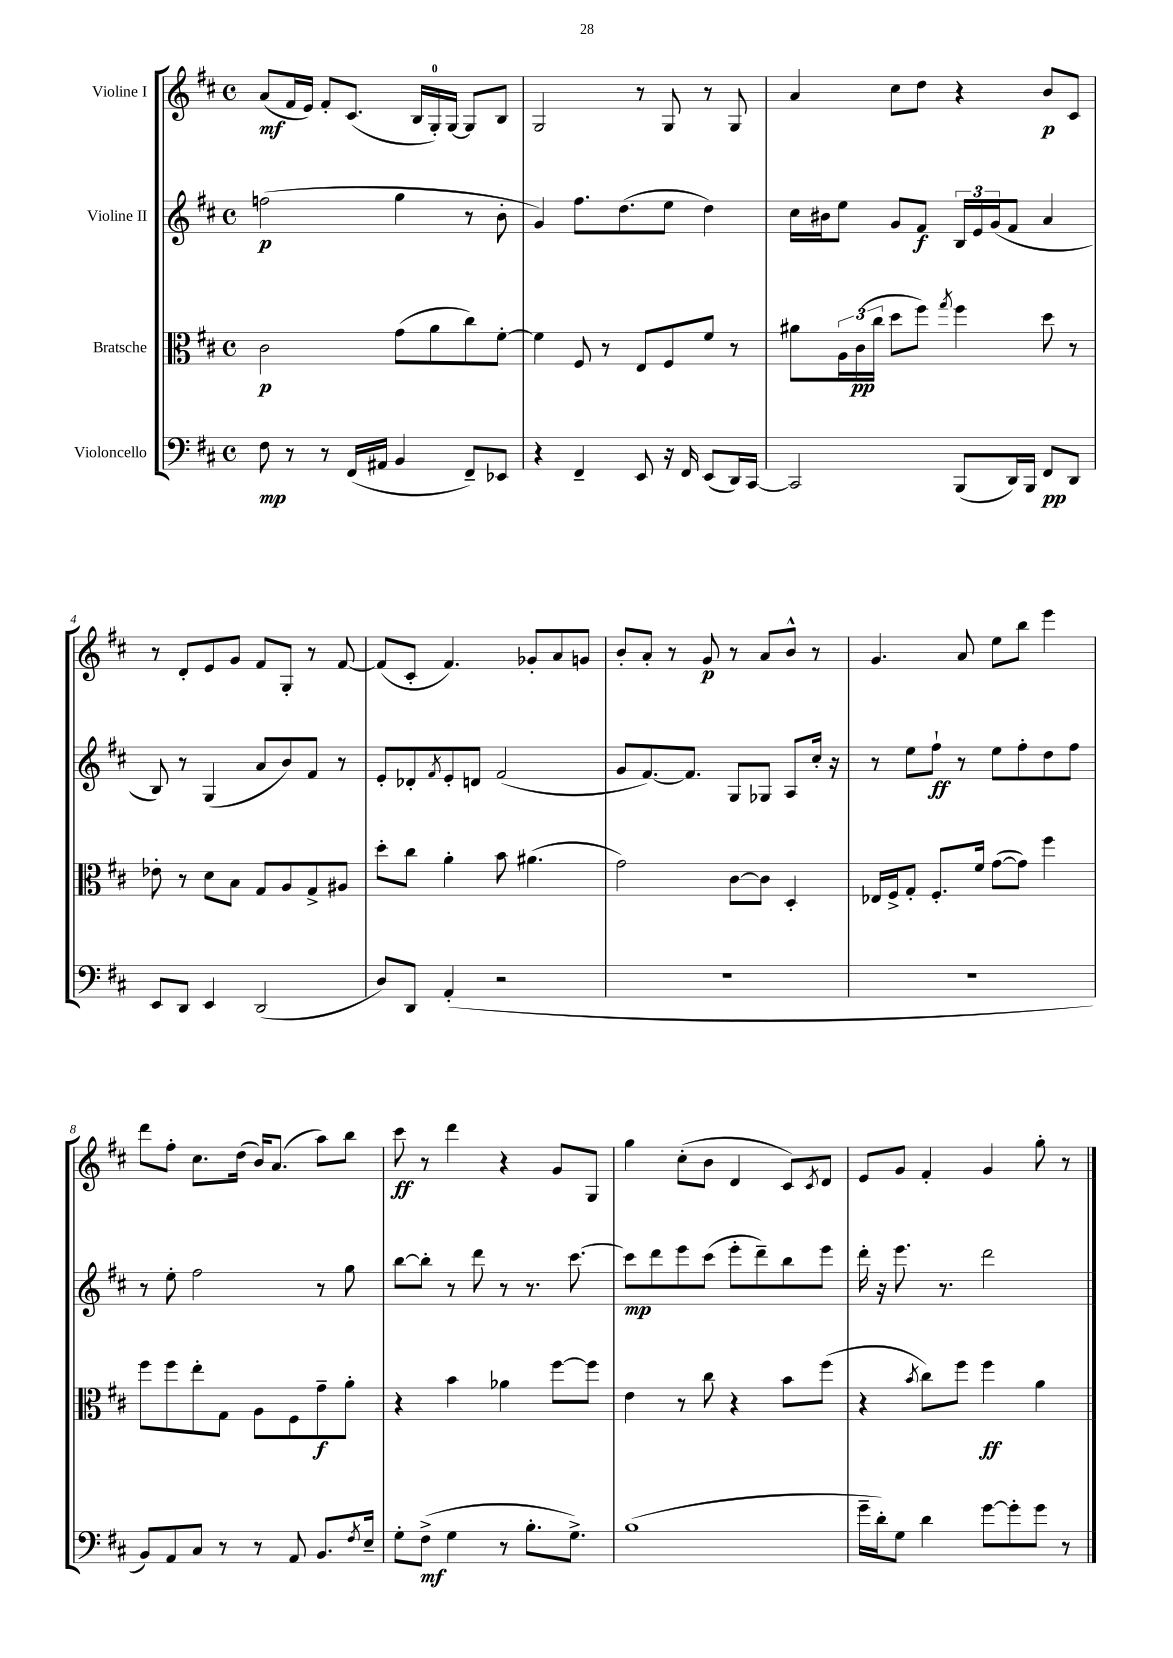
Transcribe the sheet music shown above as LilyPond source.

<<
\new StaffGroup <<
\new Staff = "s0" \with { instrumentName = "Violine I" } {
    \clef treble \key d \major \defaultTimeSignature \time 4/4
    a'8\mf( fis'16 e'16) fis'8-. cis'8.( b16 g16-0-.) g16~ g8 b8 |
    g2 r8 g8 r8 g8 |
    a'4 cis''8 d''8 r4 b'8\p cis'8 |
    r8 d'8-. e'8 g'8 fis'8 g8-. r8 fis'8~ |
    fis'8( cis'8-. fis'4.) ges'8-. a'8 g'8 |
    b'8-. a'8-. r8 g'8\p r8 a'8 b'8-^ r8 |
    g'4. a'8 e''8 b''8 e'''4 |
    d'''8 fis''8-. cis''8. d''16( b'16) a'8.( a''8) b''8 |
    cis'''8\ff r8 d'''4 r4 g'8 g8 |
    g''4 cis''8-.( b'8 d'4 cis'8) \acciaccatura { cis'8 } d'8 |
    e'8 g'8 fis'4-. g'4 g''8-. r8 \bar "|." |
}
\new Staff = "s1" \with { instrumentName = "Violine II" } {
    \clef treble \key d \major \defaultTimeSignature \time 4/4
    f''2\p( g''4 r8 b'8-. |
    g'4) fis''8. d''8.( e''8 d''4) |
    cis''16 bis'16 e''8 g'8 fis'8\f \tuplet 3/2 { b16 e'16 g'16( } fis'8 a'4 |
    b8) r8 g4( a'8 b'8) fis'8 r8 |
    e'8-. des'8-. \acciaccatura { fis'8 } e'8-. d'8 fis'2( |
    g'8 fis'8.~) fis'8. g8 ges8 a8 cis''16-. r16 |
    r8 e''8 fis''8-!\ff r8 e''8 fis''8-. d''8 fis''8 |
    r8 e''8-. fis''2 r8 g''8 |
    b''8~ b''8-. r8 d'''8 r8 r8. cis'''8.~ |
    cis'''8\mp d'''8 e'''8 cis'''8( e'''8-. d'''8--) b''8 e'''8 |
    d'''16-. r16 e'''8. r8. d'''2 \bar "|." |
}
\new Staff = "s2" \with { instrumentName = "Bratsche" } {
    \clef alto \key d \major \defaultTimeSignature \time 4/4
    cis'2\p g'8( a'8 cis''8) fis'8~-. |
    fis'4 fis8 r8 e8 fis8 fis'8 r8 |
    ais'8 \tuplet 3/2 { a16 cis'16\pp( cis''16 } d''8 fis''8) \acciaccatura { g''8 } fis''4 d''8 r8 |
    ees'8-. r8 d'8 b8 g8 a8 g8-> ais8 |
    d''8-. cis''8 a'4-. b'8 ais'4.( |
    g'2) cis'8~ cis'8 d4-. |
    ees16 fis16-> g8-. fis8.-. fis'16 g'8~( g'8) fis''4 |
    fis''8 fis''8 e''8-. g8 a8 fis8 g'8--\f a'8-. |
    r4 b'4 aes'4 fis''8~ fis''8 |
    e'4 r8 cis''8 r4 b'8 fis''8( |
    r4 \acciaccatura { b'8 } cis''8) fis''8 fis''4\ff a'4 \bar "|." |
}
\new Staff = "s3" \with { instrumentName = "Violoncello" } {
    \clef bass \key d \major \defaultTimeSignature \time 4/4
    fis8\mp r8 r8 fis,16( ais,16 b,4 fis,8--) ees,8 |
    r4 fis,4-- e,8 r16 fis,16 e,8( d,16) cis,16~ |
    cis,2 b,,8( d,16) b,,16 fis,8\pp d,8 |
    e,8 d,8 e,4 d,2( |
    d8) d,8 a,4-.( r2 |
    R1 |
    R1 |
    b,8) a,8 cis8 r8 r8 a,8 b,8. \acciaccatura { fis8 } e16-- |
    g8-. fis8->\mf( g4 r8 b8.-. g8.->) |
    b1( |
    g'16-- d'16-.) g8 d'4 g'8~ g'8-. g'8 r8 \bar "|." |
}
>>
>>
